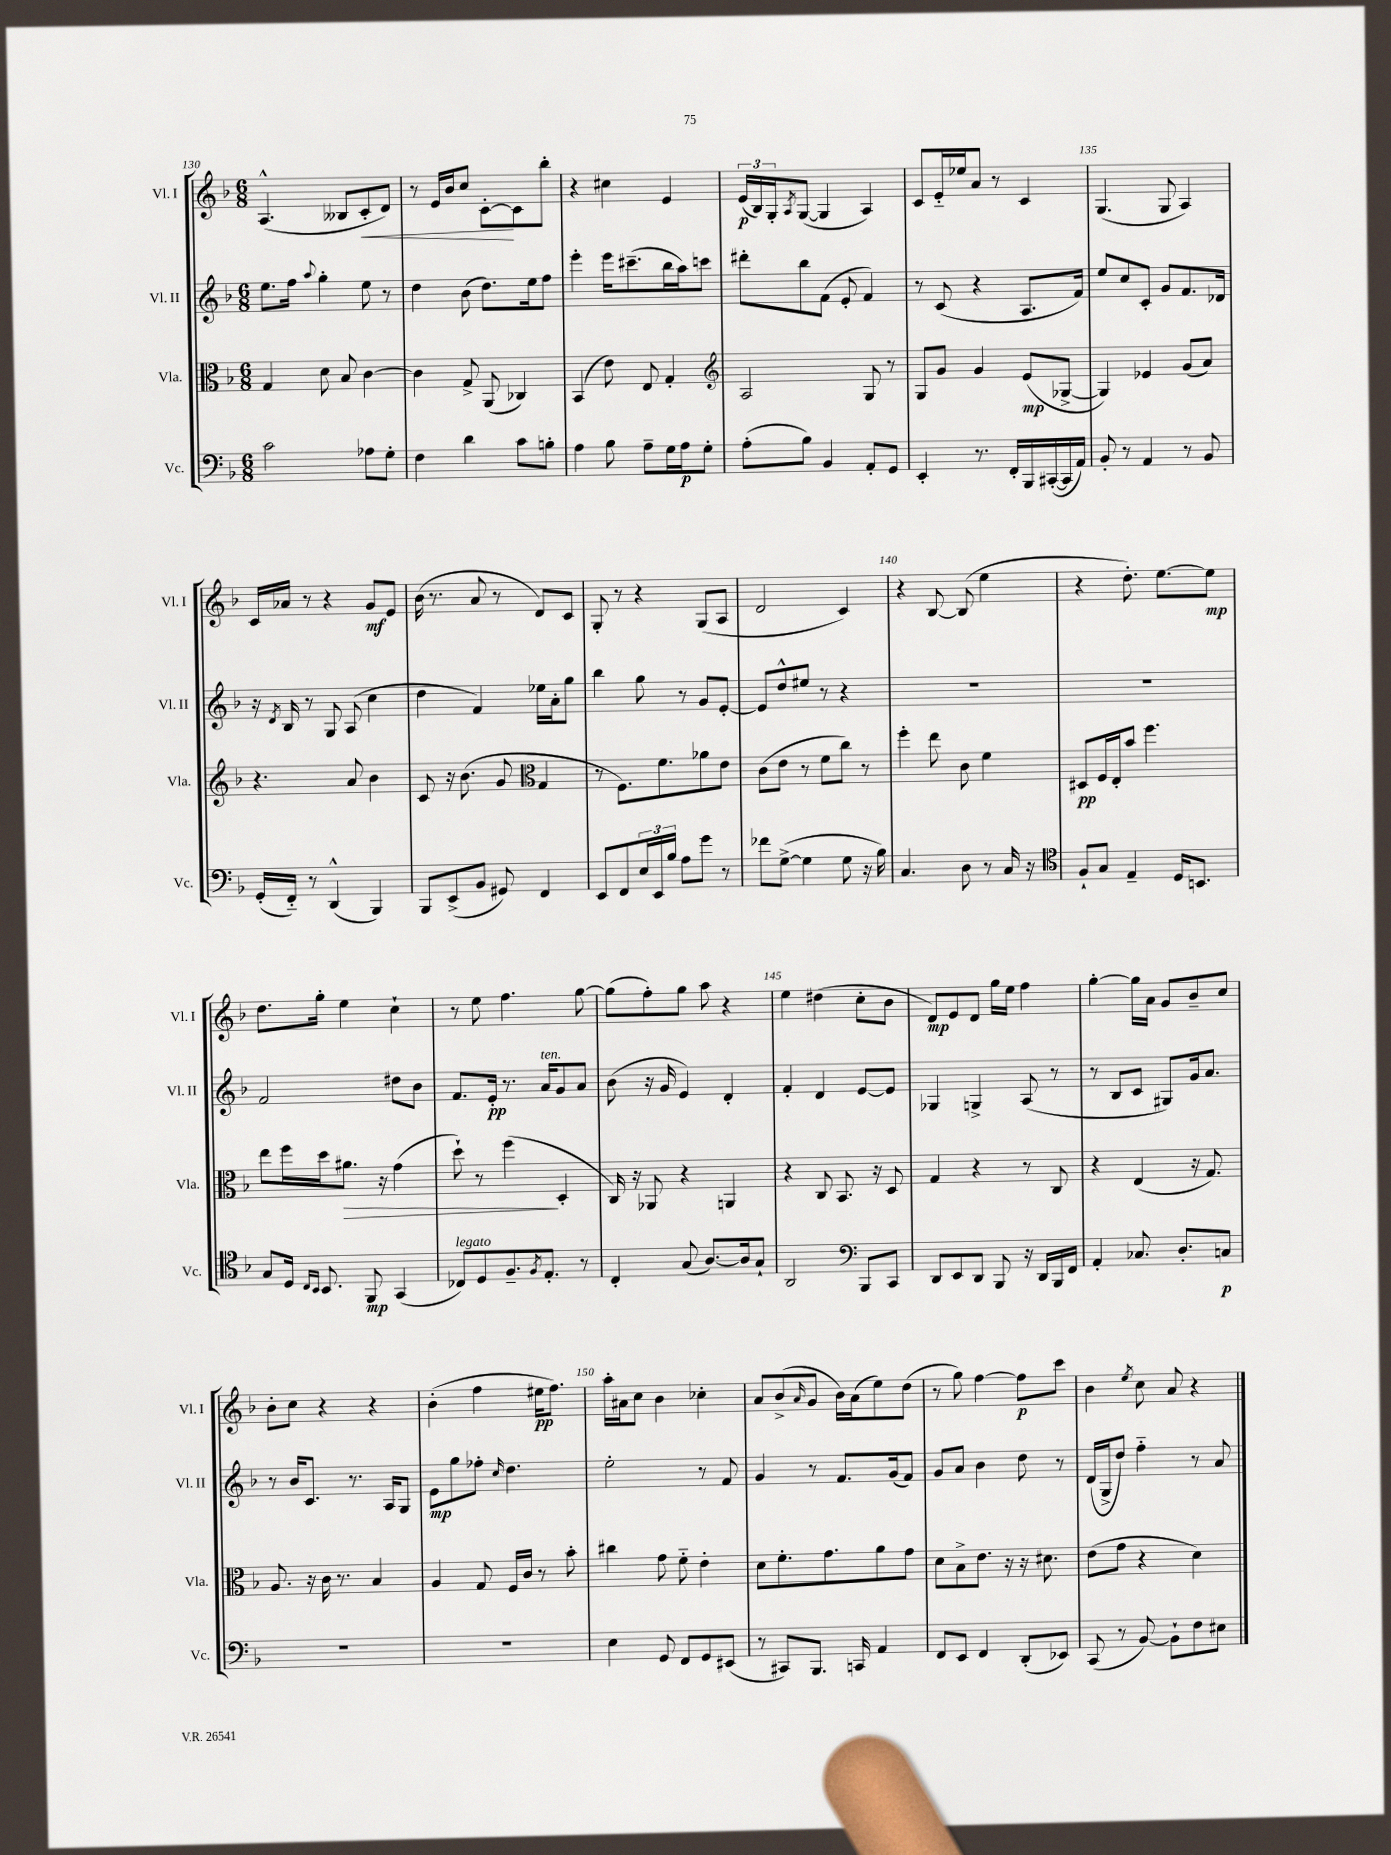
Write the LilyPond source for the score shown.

<<
\new StaffGroup <<
\new Staff = "s0" \with { instrumentName = "Vl. I" shortInstrumentName = "Vl. I" } {
    \clef treble \key f \major \numericTimeSignature \time 6/8
    a4.-^( beses8 c'8-.\< d'8) |
    r8 e'16 bes'16 c''8 c'8~-.\! c'8 bes''8-. |
    r4 cis''4 e'4 |
    \tuplet 3/2 { e'16\p( bes16) g16-. } \acciaccatura { a8 } g8~( g4 a4) |
    c'8 e'16-_ ees''16 a'8 r8 c'4 |
    g4.( g8 a4) |
    c'16 aes'16 r8 r4 g'8\mf e'8 |
    bes'16( r8. a'8 r8 d'8) c'8 |
    g8-. r8 r4 g8( a8 |
    d'2 c'4) |
    r4 bes8~ bes8( e''4 |
    r4 d''8.-.) e''8.~ e''8\mp |
    d''8. g''16-. e''4 c''4-! |
    r8 e''8 f''4. g''8~ |
    g''8( f''8-.) g''8 a''8 r4 |
    e''4 dis''4( c''8-. bes'8 |
    d'8\mp) e'8 d'8 g''16 e''16 f''4 |
    g''4~-. g''16 a'16 g'8 bes'8-- c''8 |
    bes'8-. c''8 r4 r4 |
    bes'4-.( f''4 eis''16\pp f''8.) |
    a''16-. ais'16 c''8 bes'4 ces''4-. |
    a'8 bes'8->( \grace { a'16 } g'8 bes'16) a'16( e''8) d''8( |
    r8 g''8) f''4~ f''8\p c'''8 |
    bes'4 \acciaccatura { e''8 } c''8 a'8 r4 \bar "|." |
}
\new Staff = "s1" \with { instrumentName = "Vl. II" shortInstrumentName = "Vl. II" } {
    \clef treble \key f \major \numericTimeSignature \time 6/8
    e''8. f''16 \appoggiatura { a''8 } g''4-. e''8 r8 |
    d''4 bes'8( d''8.) e''16 f''8 |
    e'''4-. e'''16 cis'''8.--( bes''16 a''16) c'''8 |
    dis'''8-. bes''8 f'8( e'8-. f'4) |
    r8 c'8( r4 a8. f'16) |
    e''8 c''8 c'8-. g'8 f'8. des'16 |
    r16 \acciaccatura { d'8 } bes16 r8 g8 a8( c''4 |
    d''4 f'4) ees''16 a'16-. g''8 |
    bes''4 g''8 r8 g'8 e'8~-. |
    e'8 d''8-^ eis''8 r8 r4 |
    R2. |
    R2. |
    f'2 dis''8 bes'8 |
    f'8. e'16-.\pp r8. a'16^\markup { \italic "ten." } g'8 a'8 |
    bes'8( r16 g'16 e'4) d'4-. |
    f'4-. d'4 e'8~ e'8 |
    ges4 g4-> a8( r8 |
    r8 bes8 c'8 gis8) g'16 a'8. |
    r8 bes'16 c'8. r8. a16 g8 |
    e'8\mp g''8 fes''8-. \grace { c''16 } d''4. |
    e''2-. r8 f'8 |
    g'4 r8 f'8. g'16( f'8) |
    g'8 a'8 bes'4 d''8 r8 |
    d'16( g16-> d''8) f''4-_ r8 a'8 \bar "|." |
}
\new Staff = "s2" \with { instrumentName = "Vla." shortInstrumentName = "Vla." } {
    \clef alto \key f \major \numericTimeSignature \time 6/8
    g4 d'8 bes8 c'4~ |
    c'4 g8-> a,8( ces4) |
    bes,4( e'8) e8 g4-. |
    \clef treble a2 g8 r8 |
    g8 g'8 g'4 e'8\mp( ges8~-> |
    ges4) ees'4 g'8( a'8) |
    r4. a'8 bes'4 |
    c'8 r16 bes'8.( g'8 \clef alto g4 |
    r8 f8.) f'8. aes'8 e'8 |
    c'8( e'8 r8 f'8 c''8) r8 |
    f''4-. e''8 c'8 f'4 |
    dis8\pp f16 e16-. bes'8 f''4. |
    e''8 f''16 d''16 ais'8.\> r16 g'4( |
    d''8-!) r8 f''4\!( d4-. |
    c16) r16 aes,8 r4 a,4 |
    r4 c8 bes,8. r16 d8 |
    g4 r4 r8 c8 |
    r4 e4( r16 g8.) |
    a8. r16 c'16 r8. bes4 |
    a4 g8 f16 c'16 r8 bes'8-. |
    cis''4 g'8 f'8-_ e'4-. |
    d'8 f'8.-. g'8. a'8 g'8 |
    d'8 bes8-> e'8. r16 r16 dis'8. |
    e'8( g'8 r4 d'4) \bar "|." |
}
\new Staff = "s3" \with { instrumentName = "Vc." shortInstrumentName = "Vc." } {
    \clef bass \key f \major \numericTimeSignature \time 6/8
    c'2 aes8 g8-. |
    f4 d'4 c'8 b8-. |
    a4 bes8 a8-- g16 a16\p g8-. |
    a8-.( bes8) bes,4 a,8-. g,8 |
    e,4-. r8. f,16-. bes,,16 cis,16~-.( cis,16 a,16) |
    bes,8-. r8 a,4 r8 bes,8 |
    g,16-.( f,16-_) r8 d,4-^( bes,,4) |
    bes,,8 e,8->( bes,8 gis,8) f,4 |
    e,8 f,8 \tuplet 3/2 { e16 e,16 bes16 } a8 g'8 r8 |
    fes'8 g8~->( g4 g8 r16 bes16) |
    c4. d8 r8 c16 r16 |
    \clef tenor f8-! g8 e4-- d16 b,8. |
    g8 d16 \grace { c16 bes,16 } bes,8. f,8\mp g,4( |
    ces8^\markup { \italic "legato" }) d8 f8.-- \acciaccatura { f8 } e8.-. r8 |
    c4-. g8( a8.~) a16 g8-! |
    a,2 \clef bass bes,,8 c,8 |
    d,8 e,8 d,8 bes,,8 r16 d,16 bes,,16 f,16 |
    a,4-. ces8. d8.-. c8\p |
    R2. |
    R2. |
    e4 g,8 f,8 g,8 eis,8( |
    r8 cis,8) bes,,8. c,16 a,4 |
    f,8 e,8 f,4 d,8-.( ees,8) |
    c,8( r8 bes,8~) bes,8-! f8 eis8 \bar "|." |
}
>>
>>
\layout { \context { \Score currentBarNumber = #130 \override BarNumber.break-visibility = ##(#f #t #t) barNumberVisibility = #(every-nth-bar-number-visible 5) } }
